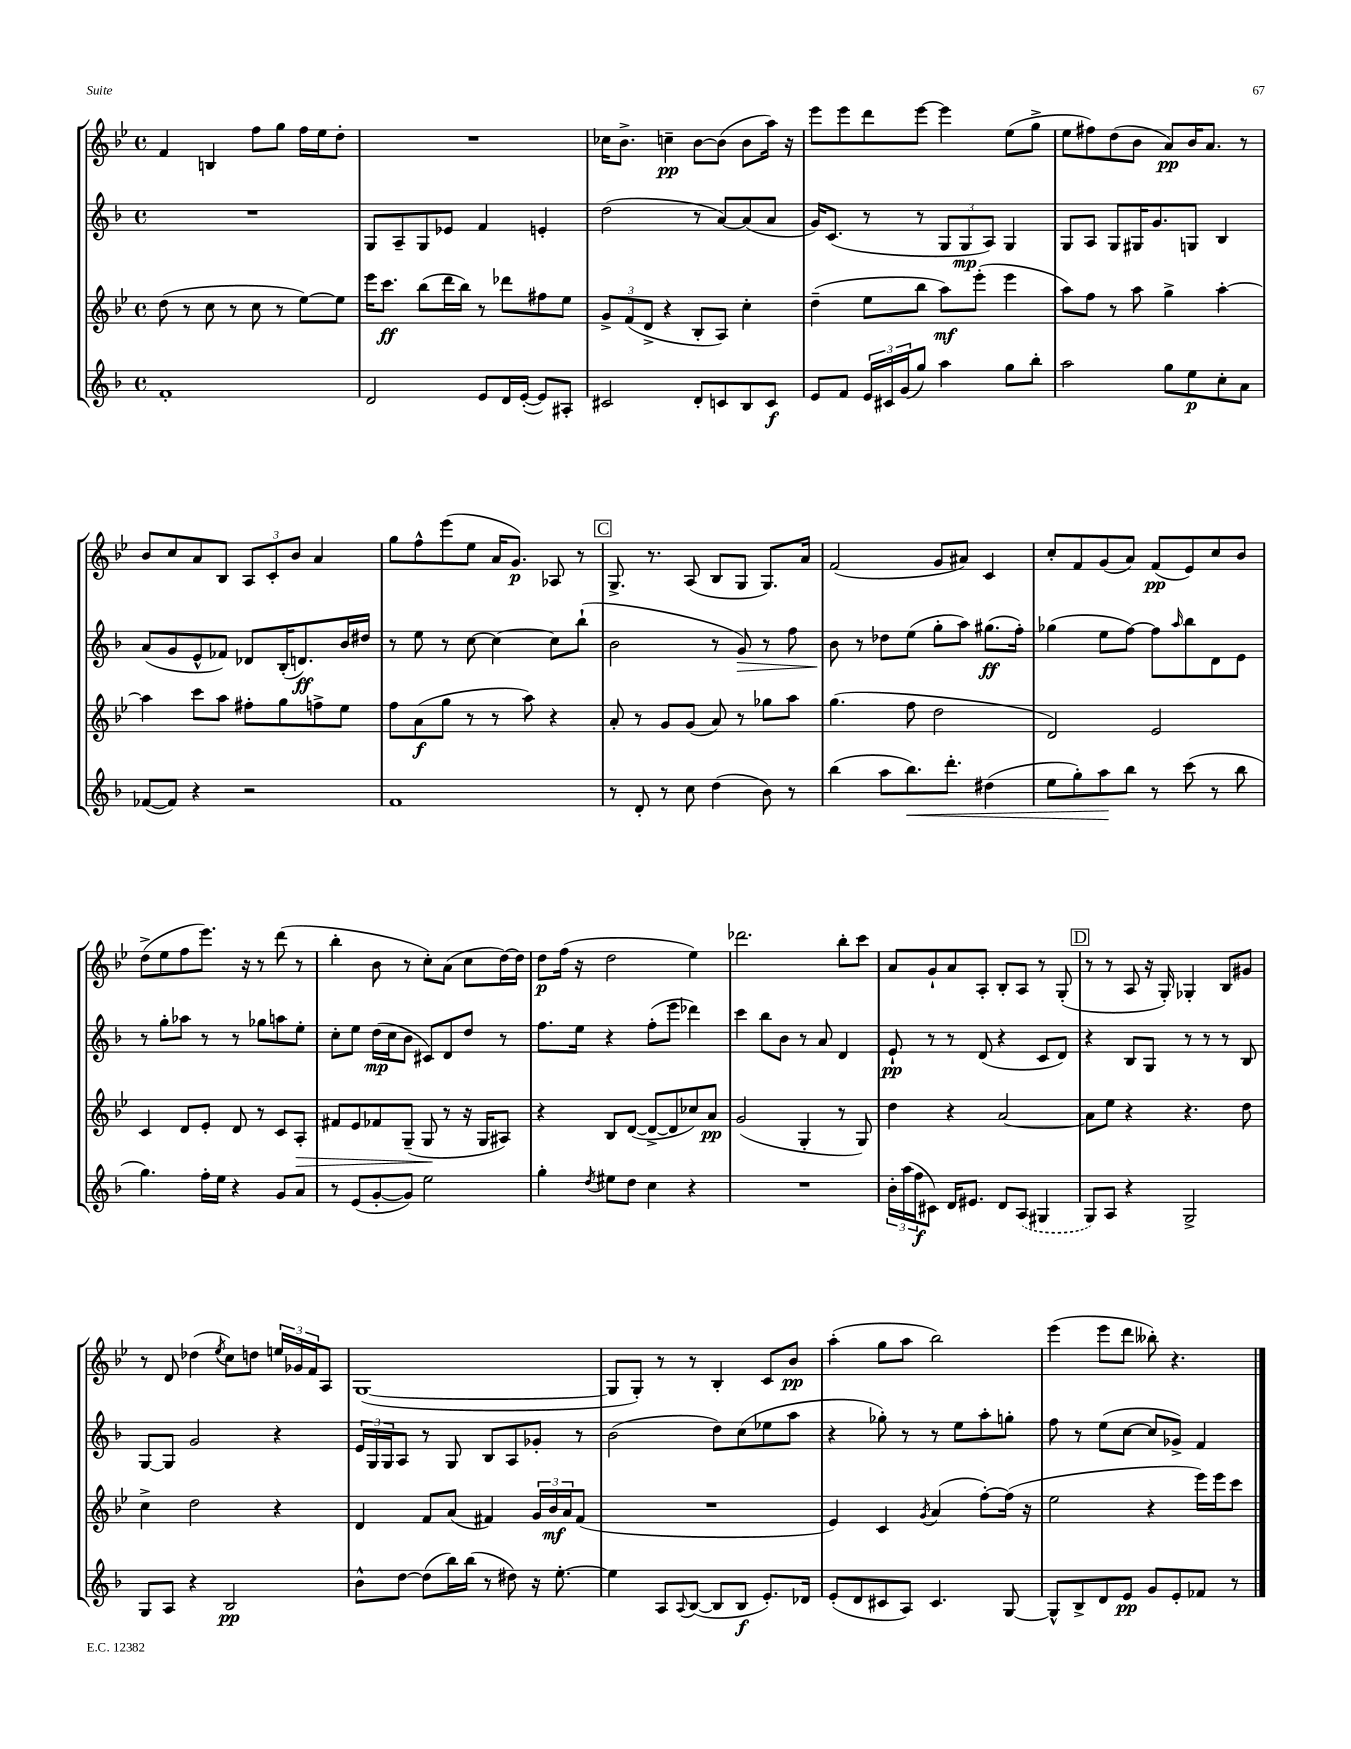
<<
\new StaffGroup <<
\new Staff = "s0" {
    \clef treble \key bes \major \defaultTimeSignature \time 4/4
    f'4 b4 f''8 g''8 f''16 ees''16 d''8-. |
    R1 |
    ces''16 bes'8.-> c''4--\pp bes'8~ bes'8( bes'8 a''16) r16 |
    ees'''8 ees'''8 d'''8 ees'''8~ ees'''4 ees''8( g''8-> |
    ees''8 fis''8) d''8( bes'8 a'8\pp) bes'16 a'8. r8 |
    bes'8 c''8 a'8 bes8 \tuplet 3/2 { a8 c'8-. bes'8 } a'4 |
    g''8 f''8-^ ees'''8( ees''8 a'16 g'8.\p) aes8 r8 |
    \mark \markup { \box "C" } g8.-> r8. a8( bes8 g8 g8.) a'16 |
    f'2( g'8 ais'8) c'4 |
    c''8-. f'8 g'8( a'8) f'8\pp( ees'8) c''8 bes'8 |
    d''8->( ees''8 f''8 ees'''8.) r16 r8 d'''8( r8 |
    bes''4-. bes'8 r8 c''8-.) a'8( c''8 d''16~) d''16 |
    d''8\p f''16( r16 d''2 ees''4) |
    des'''2. bes''8-. c'''8 |
    a'8 g'8-! a'8 a8-. bes8-. a8 r8 g8-.( |
    \mark \markup { \box "D" } r8 r8 a8 r16 g16-.) ges4-. bes8 gis'8 |
    r8 d'8 des''4( \acciaccatura { ees''8 } c''8) d''8 \tuplet 3/2 { e''16 ges'16 f'16 } a8 |
    g1~( |
    g8 g8-.) r8 r8 bes4-. c'8 bes'8\pp |
    a''4-.( g''8 a''8 bes''2) |
    ees'''4( ees'''8 d'''8 beses''8-.) r4. \bar "|." |
}
\new Staff = "s1" {
    \clef treble \key f \major \defaultTimeSignature \time 4/4
    R1 |
    g8 a8-- g8 ees'8 f'4 e'4-. |
    d''2( r8 a'8~) a'8( a'8 |
    g'16) c'8.( r8 r8 \tuplet 3/2 { g8 g8\mp a8) } g4 |
    g8 a8 g8 gis16 g'8. g8 bes4 |
    a'8( g'8 e'8-^ fes'8) des'8 bes16-.( d'8.\ff) bes'16 dis''16 |
    r8 e''8 r8 c''8~ c''4~ c''8 bes''8-!( |
    \mark \markup { \box "C" } bes'2 r8 g'8\>) r8 f''8 |
    bes'8\! r8 des''8 e''8( g''8-. a''8) gis''8.\ff( f''16-.) |
    ges''4( e''8 f''8~) f''8 \grace { a''16 } bes''8 d'8 e'8 |
    r8 g''8-. aes''8 r8 r8 ges''8 a''8 e''8-. |
    c''8-. e''8 d''16\mp( c''16 bes'8 cis'8) d'8 d''8 r8 |
    f''8. e''16 r4 f''8-.( e'''8 des'''4) |
    c'''4 bes''8 bes'8 r8 a'8 d'4 |
    e'8-!\pp r8 r8 d'8( r4 c'8 d'8) |
    \mark \markup { \box "D" } r4 bes8 g8 r8 r8 r8 bes8 |
    g8~ g8 g'2 r4 |
    \tuplet 3/2 { e'16 g16 g16 } a8 r8 g8 bes8 a8 ges'8-. r8 |
    bes'2( d''8) c''8( ees''8 a''8 |
    r4 ges''8-.) r8 r8 e''8 a''8-. g''8-. |
    f''8 r8 e''8( c''8~ c''8 ges'8->) f'4 \bar "|." |
}
\new Staff = "s2" {
    \clef treble \key bes \major \defaultTimeSignature \time 4/4
    d''8( r8 c''8 r8 c''8 r8 ees''8~) ees''8 |
    ees'''16 c'''8.\ff bes''8( d'''16 bes''16) r8 des'''8 fis''8 ees''8 |
    \tuplet 3/2 { g'8-> f'8( d'8-> } r4 bes8-. a8) c''4-. |
    d''4--( ees''8 bes''8 a''8\mf) ees'''8-.( ees'''4 |
    a''8) f''8 r8 a''8 g''4-> a''4~-. |
    a''4 c'''8 a''8 fis''8-. g''8 f''8-> ees''8 |
    f''8 a'8\f( g''8 r8 r8 a''8) r4 |
    \mark \markup { \box "C" } a'8-. r8 g'8 g'8( a'8) r8 ges''8 a''8 |
    g''4.( f''8 d''2 |
    d'2) ees'2 |
    c'4 d'8 ees'8-. d'8 r8 c'8 a8-.\> |
    fis'8 ees'8 fes'8 g8--( g8\! r8 r16 g16 ais8) |
    r4 bes8 d'8~( d'8~-> d'8 ces''8) a'8\pp |
    g'2( g4-. r8 g8) |
    d''4 r4 a'2~ |
    \mark \markup { \box "D" } a'8 ees''8 r4 r4. d''8 |
    c''4-> d''2 r4 |
    d'4 f'8 a'8( fis'4) \tuplet 3/2 { g'16 bes'16\mf a'16 } fis'8( |
    R1 |
    ees'4) c'4 \acciaccatura { g'8 } a'4( f''8~-.) f''16( r16 |
    ees''2 r4 ees'''16) ees'''16 c'''8 \bar "|." |
}
\new Staff = "s3" {
    \clef treble \key f \major \defaultTimeSignature \time 4/4
    f'1-. |
    d'2 e'8 d'16 e'16~-.( e'8) ais8-. |
    cis'2 d'8-. c'8 bes8 c'8\f |
    e'8 f'8 \tuplet 3/2 { e'16 cis'16 g'16( } g''8) a''4 g''8 bes''8-. |
    a''2 g''8 e''8\p c''8-. a'8 |
    fes'8~( fes'8) r4 r2 |
    f'1 |
    \mark \markup { \box "C" } r8 d'8-. r8 c''8 d''4( bes'8) r8 |
    bes''4( a''8 bes''8.\<) d'''8.-. dis''4( |
    e''8 g''8-.) a''8\! bes''8 r8 c'''8( r8 bes''8 |
    g''4.) f''16-. e''16 r4 g'8 a'8 |
    r8 e'8( g'8~-. g'8) e''2 |
    g''4-. \acciaccatura { d''8 } eis''8 d''8 c''4 r4 |
    R1 |
    \tuplet 3/2 { bes'16-. a''16( f''16\f } cis'8) d'16 eis'8. d'8 \once \slurDashed a8( gis4 |
    \mark \markup { \box "D" } g8) a8 r4 g2-> |
    g8 a8 r4 bes2\pp |
    bes'8-^ d''8~ d''8( bes''16) bes''16( r8 dis''8) r16 e''8.~-. |
    e''4 a8 \appoggiatura { a8 } bes8~( bes8 bes8\f e'8.-.) des'16 |
    e'8-.( d'8 cis'8 a8) cis'4. g8~ |
    g8-^ bes8-> d'8 e'8\pp g'8 e'8-. fes'8 r8 \bar "|." |
}
>>
>>
\layout { \context { \Score \remove "Bar_number_engraver" } }
